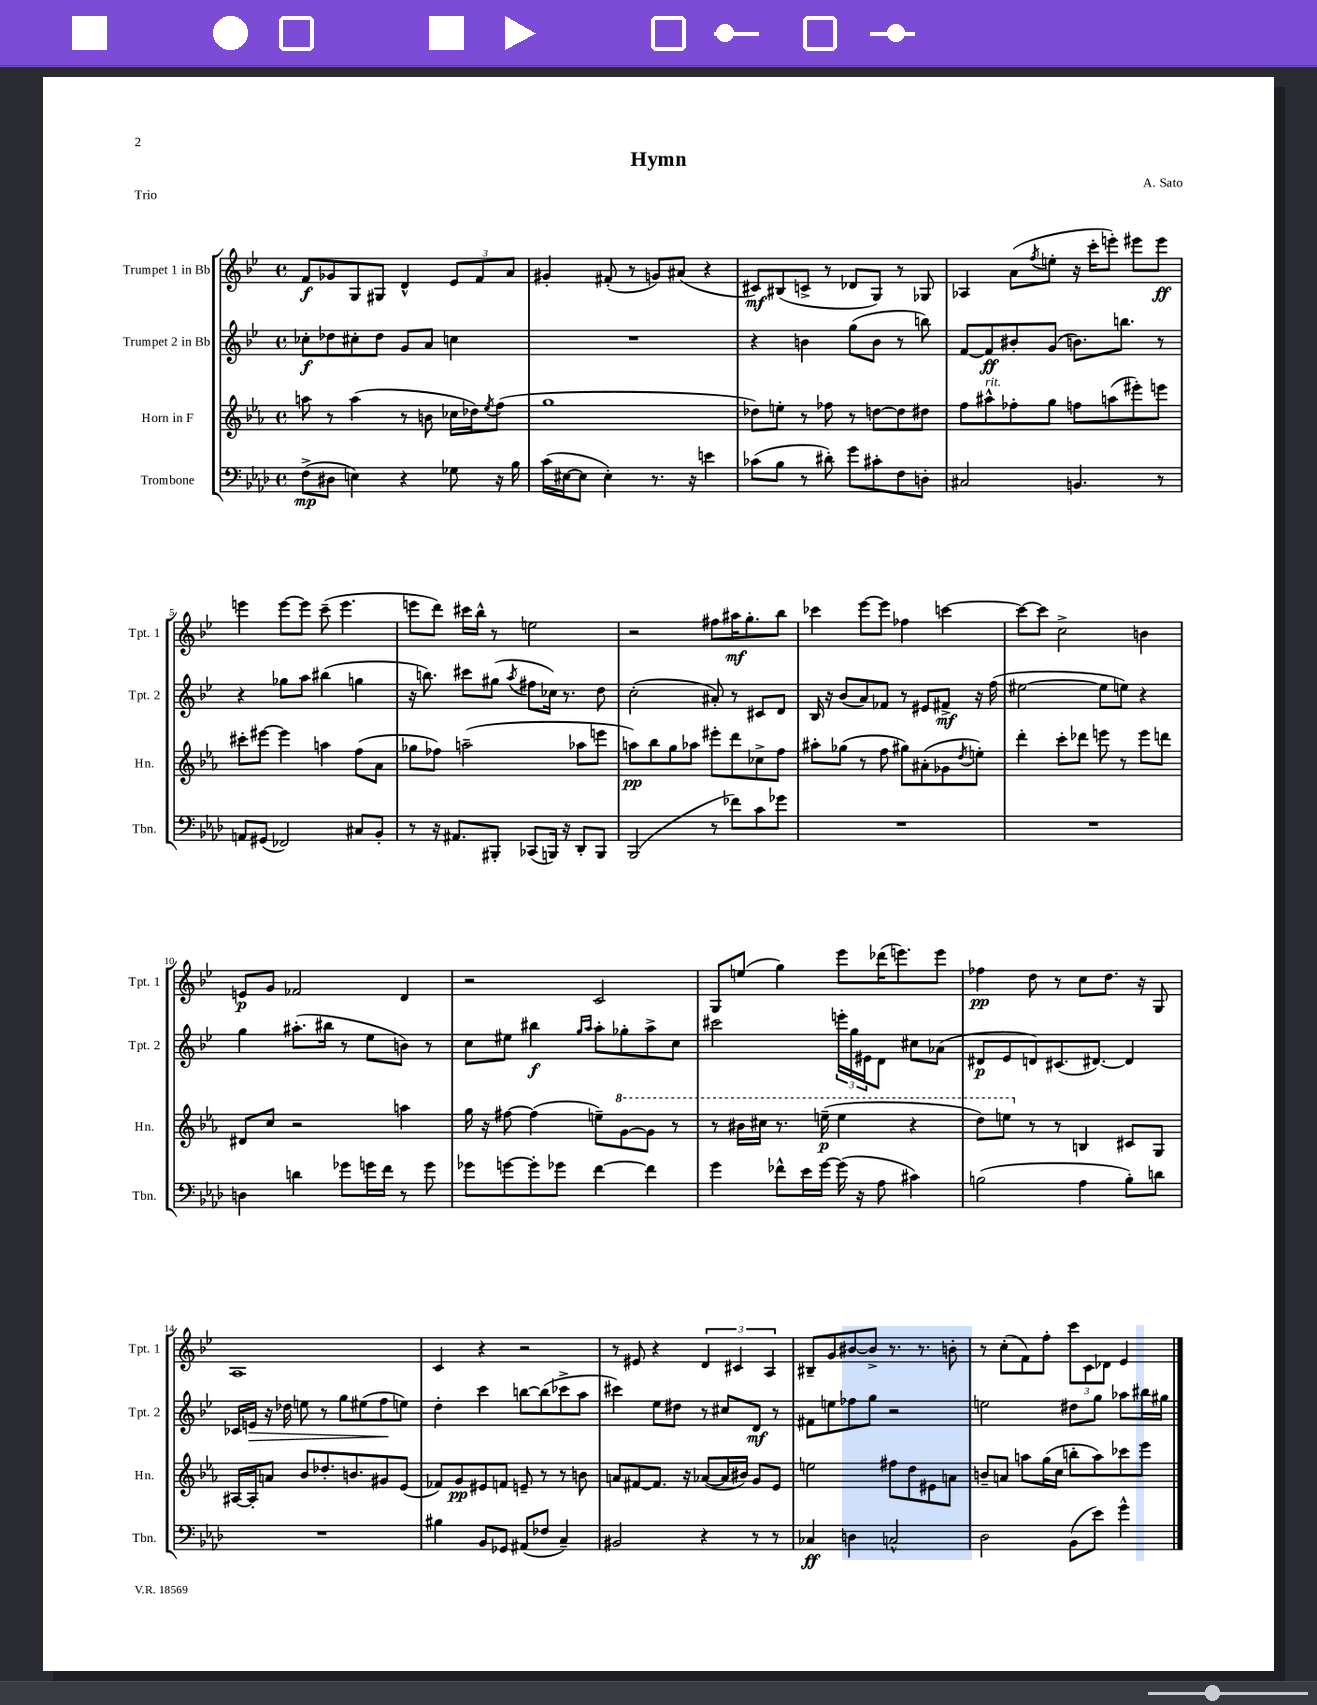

**kern	**dynam	**kern	**dynam	**kern	**dynam	**kern	**dynam
*part4	*part4	*part3	*part3	*part2	*part2	*part1	*part1
*staff4	*staff4	*staff3	*staff3	*staff2	*staff2	*staff1	*staff1
*I"Trombone	*	*I"Horn in F	*	*I"Trumpet 2 in Bb	*	*I"Trumpet 1 in Bb	*
*I'Tbn.	*	*I'Hn.	*	*I'Tpt. 2	*	*I'Tpt. 1	*
*clefF4	*	*clefG2	*	*clefG2	*	*clefG2	*
*k[b-e-a-d-]	*	*k[b-e-a-]	*	*k[b-e-]	*	*k[b-e-]	*
*M4/4	*	*M4/4	*	*M4/4	*	*M4/4	*
*met(c)	*	*met(c)	*	*met(c)	*	*met(c)	*
=1	=1	=1	=1	=1	=1	=1	=1
(8F^\L	mp	8aan\	.	8cc-X'\L	f	8f/L	f
8D#X\J	.	8r	.	8dd-X\	.	8g-X/	.
4En\)	.	(4aa\	.	8cc#X'\	.	8G/	.
.	.	.	.	8dd-\J	.	8G#X/J	.
4r	.	8r	.	8g/L	.	4d^^/	.
.	.	8bn\	.	8a/J	.	.	.
8G-X\	.	16cc-X\LL	.	4ccn\	.	12e-/L	.
.	.	16dd-X\J)	.	.	.	.	.
.	.	.	.	.	.	12f/	.
.	.	8qee-/	.	.	.	.	.
16r	.	(8ff\J	.	.	.	.	.
.	.	.	.	.	.	12a/J	.
16B-\	.	.	.	.	.	.	.
=2	=2	=2	=2	=2	=2	=2	=2
(16c\LL	.	1gg	.	1r	.	4g#X'/	.
[16E#X\J	.	.	.	.	.	.	.
8E#\J]	.	.	.	.	.	.	.
4E#'\)	.	.	.	.	.	(8f#X'/	.
.	.	.	.	.	.	8r	.
8.r	.	.	.	.	.	8gn/L)	.
.	.	.	.	.	.	(8a#X/J	.
16r	.	.	.	.	.	.	.
4en\	.	.	.	.	.	4r	.
=3	=3	=3	=3	=3	=3	=3	=3
(8c-X\L	.	8dd-X\L)	.	4r	.	8c#X/L)	mf
8B-\J	.	8een'\J	.	.	.	(8B#X/	.
8r	.	8r	.	4bn\	.	8cn^/J	.
8d#X'\)	.	8ff-X\	.	.	.	8r	.
8g\L	.	8r	.	(8gg\L	.	8d-X/L	.
8c#X'\	.	[8ddn\L	.	8b\J	.	8G/J)	.
8F\	.	8dd\]	.	8r	.	8r	.
8Dn'\J	.	8dd#X\J	.	8bbn\)	.	8G-X/	.
=4	=4	=4	=4	=4	=4	=4	=4
2C#X/	.	8ff\L	.	[8f/L	.	4A-X/	.
!	!	!LO:TX:a:i:t=rit.	!	!	!	!	!
.	.	8aa#X^^\	.	8f/]	ff	.	.
.	.	8ff-X'\	.	8b#X'/	.	(8a\L	.
.	.	.	.	.	.	8qff/	.
.	.	8gg\J	.	(8g/J	.	8een'\J	.
4.BBn/	.	8ffn\L	.	8.bn\L)	.	16r	.
.	.	.	.	.	.	16ccc'\KL	.
.	.	(8aan\	.	.	.	8eeen'\J)	.
.	.	.	.	8.bbn\J	.	.	.
.	.	8eee#X'\)	.	.	.	8eee#X\L	.
8r	.	8eeen\J	.	8r	.	8eee#\J	ff
!!LO:LB:g=z
=5	=5	=5	=5	=5	=5	=5	=5
8AAn/L	.	8ccc#X'\L	.	4r	.	4eeen\	.
(8GG#X/J	.	[8eee#X\J	.	.	.	.	.
2FF-X/)	.	4eee#\]	.	8gg-X\L	.	[8eee\L	.
.	.	.	.	8aa\J	.	8eee\J]	.
.	.	4aan\	.	(4bb#X\	.	(8ccc~\	.
.	.	.	.	.	.	4.eee\	.
8C#X/L	.	(8ff\L	.	4ggn\	.	.	.
8BB-'/J	.	8a-\J	.	.	.	.	.
=6	=6	=6	=6	=6	=6	=6	=6
8r	.	8gg-X\L	.	16r	.	8eeen\L	.
.	.	.	.	8.bbn\)	.	.	.
16r	.	8ff-X\J)	.	.	.	8ddd\J)	.
8.AA#X/L	.	.	.	.	.	.	.
.	.	(2aan~\	.	8ccc#X\L	.	16ccc#X\LL	.
.	.	.	.	.	.	16bb-^^\JJ	.
8BBB#X'/J	.	.	.	(8gg#X\J	.	8r	.
.	.	.	.	8qaa/	.	.	.
(8CC-X/L	.	.	.	8ff#X\L	.	2een\	.
16BBBn/Jk)	.	.	.	16cc-X\Jk)	.	.	.
16r	.	.	.	8.r	.	.	.
8DD-'/L	.	8aa-X\L	.	.	.	.	.
8BBB/J	.	8eeen\J	.	8dd\	.	.	.
=7	=7	=7	=7	=7	=7	=7	=7
(2BBB-/	.	8aan\L)	pp	(2cc'\	.	2r	.
.	.	8bb-\	.	.	.	.	.
.	.	8gg\	.	.	.	.	.
.	.	8aa-X\J	.	.	.	.	.
8r	.	8eee#X'\L	.	8a#X'/)	.	8ff#X\L	.
8f-X\L)	.	8ddd\	.	8r	.	16aa#X\K	mf
.	.	.	.	.	.	8.gg'\	.
8c\	.	8cc-X^\	.	8c#X/L	.	.	.
8g-X\J	.	8ff\J	.	8d/J	.	8bb-\J	.
=8	=8	=8	=8	=8	=8	=8	=8
1r	.	8aa#X'\L	.	16B-/	.	4ccc-X\	.
.	.	.	.	16r	.	.	.
.	.	(8gg-X\J	.	(8b-/L	.	.	.
.	.	8r	.	8a/)	.	[8eee-\L	.
.	.	8ff\	.	8f-X/J	.	8eee-\J]	.
.	.	8gg#X\L)	.	8r	.	4ff-X\	.
.	.	(8a#X'\	.	8e#X/L	.	.	.
.	.	8g-X\	.	8f#X^/J	mf	[4cccn\	.
.	.	8qdd/	.	.	.	.	.
.	.	8een'\J)	.	16r	.	.	.
.	.	.	.	(16ff\	.	.	.
=9	=9	=9	=9	=9	=9	=9	=9
1r	.	4ddd'\	.	[2ee#X\	.	8ccc\L_	.
.	.	.	.	.	.	8ccc\J]	.
.	.	8ccc'\L	.	.	.	2cc^\	.
.	.	8ddd-X\J	.	.	.	.	.
.	.	8eeen\	.	8ee#\L]	.	.	.
.	.	8r	.	8een\J)	.	.	.
.	.	8eee\L	.	4r	.	4bn\	.
.	.	8dddn\J	.	.	.	.	.
!!LO:LB:g=z
=10	=10	=10	=10	=10	=10	=10	=10
4Dn\	.	8d#X/L	.	4gg\	.	8en/L	p
.	.	8cc/J	.	.	.	8g/J	.
4dn\	.	2r	.	(8.aa#X'\L	.	2f-X/	.
.	.	.	.	16bb#X\Jk	.	.	.
8g-X\L	.	.	.	8r	.	.	.
16gn\L	.	.	.	8ee-\L	.	.	.
16f\JJ	.	.	.	.	.	.	.
8r	.	4aan\	.	8bn\J)	.	4d/	.
8g\	.	.	.	8r	.	.	.
=11	=11	=11	=11	=11	=11	=11	=11
8g-X\L	.	16gg\	.	8cc\L	.	2r	.
.	.	16r	.	.	.	.	.
[8gn\	.	[8ff#X\	.	8ee#X\J	.	.	.
8g'\]	.	(4ff#\]	.	4bb#X\	f	.	.
8g-X\J	.	.	.	.	.	.	.
.	.	.	.	16qqgg/LL	.	.	.
.	.	.	.	16qqaa/JJ	.	.	.
[4f\	.	8een~\L)	.	8aa'\L	.	2c/	.
*	*	*8va	*	*	*	*	*
.	.	[8gg\	.	8gg-X'\	.	.	.
4f\]	.	8gg\J]	.	8aa^\	.	.	.
.	.	8r	.	8cc\J	.	.	.
=12	=12	=12	=12	=12	=12	=12	=12
4g\	.	8r	.	2ccc#X\	.	8G/L	.
.	.	16bb#X\LL	.	.	.	(8een/J	.
.	.	16ccc#X\JJ	.	.	.	.	.
8f-X^^\L	.	8.r	.	.	.	4gg\)	.
16e-\L	.	.	.	.	.	.	.
[16g\JJ	.	(16eeen~\	p	.	.	.	.
(16g\]	.	4eee\	.	24eeen'\LL	.	8eee-\L	.
.	.	.	.	24gg\	.	.	.
16r	.	.	.	.	.	.	.
.	.	.	.	24e#X\J	.	.	.
8A-\	.	.	.	8d\J	.	(16ddd-X\K	.
.	.	.	.	.	.	8.eeen\)	.
4c#X\)	.	4r	.	8cc#X\L	.	.	.
.	.	.	.	(8a-X\J	.	8eee\J	.
=13	=13	=13	=13	=13	=13	=13	=13
(2Bn\	.	8ddd\L)	.	8d#X/L	p	4ff-X\	pp
.	.	8eeen\J	.	8e-/	.	.	.
*	*	*X8va	*	*	*	*	*
.	.	8r	.	8dn/)	.	8dd\	.
.	.	8r	.	(8.c#X/	.	8r	.
4A-\	.	4Bn/	.	.	.	8cc\L	.
.	.	.	.	[8.d#X/J)	.	.	.
.	.	.	.	.	.	8.dd\J	.
8B'\L)	.	8c#X/L	.	4d#/]	.	.	.
.	.	.	.	.	.	16r	.
8dn\J	.	8G/J	.	.	.	8G/	.
!!LO:LB:g=z
=14	=14	=14	=14	=14	=14	=14	=14
1r	.	[16A#X/LL	.	16c-X/LL	.	1A	.
!	!	!	!	!	!LO:HP:b	!	!
.	.	16A#'/J]	.	16en/JJ	>	.	.
.	.	8an/J	.	16r	.	.	.
.	.	.	.	16dd-X\	.	.	.
.	.	8b-/L	.	8een\	.	.	.
.	.	8.dd-X'/	.	8r	.	.	.
.	.	.	.	8gg\L	.	.	.
.	.	8.bn/	.	.	.	.	.
.	.	.	.	(8ee#X\	.	.	.
.	.	8g#X/	.	8ff\	.	.	.
.	.	(8e-/J	.	8een\J)	]	.	.
=15	=15	=15	=15	=15	=15	=15	=15
4B#X\	.	8f-X/L)	.	4dd'\	.	4c/	.
.	.	8g/	pp	.	.	.	.
8BB-/L	.	8e#X/	.	4ccc\	.	4r	.
8GG-X/J	.	8fn/J	.	.	.	.	.
(8AA#X/L	.	8en~/	.	[8bbn\L	.	2r	.
8F-X/J	.	8r	.	(8bb\]	.	.	.
4C~/)	.	8r	.	8ccc-X^\	.	.	.
.	.	8bn\	.	8aa\J	.	.	.
=16	=16	=16	=16	=16	=16	=16	=16
2BB#X/	.	8an/L	.	4ccc#X\)	.	8r	.
.	.	[8f#X/	.	.	.	8e#X/	.
.	.	8.f#/J]	.	8ee-\L	.	4r	.
.	.	.	.	8dd#X\J	.	.	.
.	.	16r	.	.	.	.	.
4r	.	([8a-X/L	.	8r	.	6d/	.
.	.	16a-/L]	.	8cc#X/L	.	.	.
.	.	.	.	.	.	6c#X/	.
.	.	16b#X/JJ)	.	.	.	.	.
8r	.	8g/L	.	8d/J	mf	.	.
.	.	.	.	.	.	6A/	.
8r	.	8e-/J	.	8r	.	.	.
=17	=17	=17	=17	=17	=17	=17	=17
4C-X/	ff	2een\	.	8f#X\L	.	8B#X~/L	.
.	.	.	.	8een\	.	8g/	.
4Dn\	.	.	.	8ff-X\	.	[8b#X/	.
.	.	.	.	8gg\J	.	8b#^/J]	.
2Cn^^/	.	8ff#X\L	.	2r	.	8.r	.
.	.	8dd\	.	.	.	.	.
.	.	.	.	.	.	8.r	.
.	.	8e#X\	.	.	.	.	.
.	.	8an\J	.	.	.	8bn'\	.
=18	=18	=18	=18	=18	=18	=18	=18
2D-\	.	8bn~/L	.	2een\	.	8r	.
.	.	8an/J	.	.	.	(8cc'\L	.
.	.	8aan\L	.	.	.	8f\)	.
.	.	(16gg\L	.	.	.	8ff'\J	.
.	.	16cc\JJ	.	.	.	.	.
(8BB-\L	.	8bbn'\L	.	8dd#X\L	.	12ccc\L	.
.	.	.	.	.	.	12c\	.
8e-\J)	.	8aa\)	.	8gg\J	.	.	.
.	.	.	.	.	.	12d-X\J	.
4g^^\	.	8ccc-X\	.	8aa-X\L	.	4e-/	.
.	.	8eee-\J	.	16bb#X\L	.	.	.
.	.	.	.	16gg#X\JJ	.	.	.
==	==	==	==	==	==	==	==
*-	*-	*-	*-	*-	*-	*-	*-
